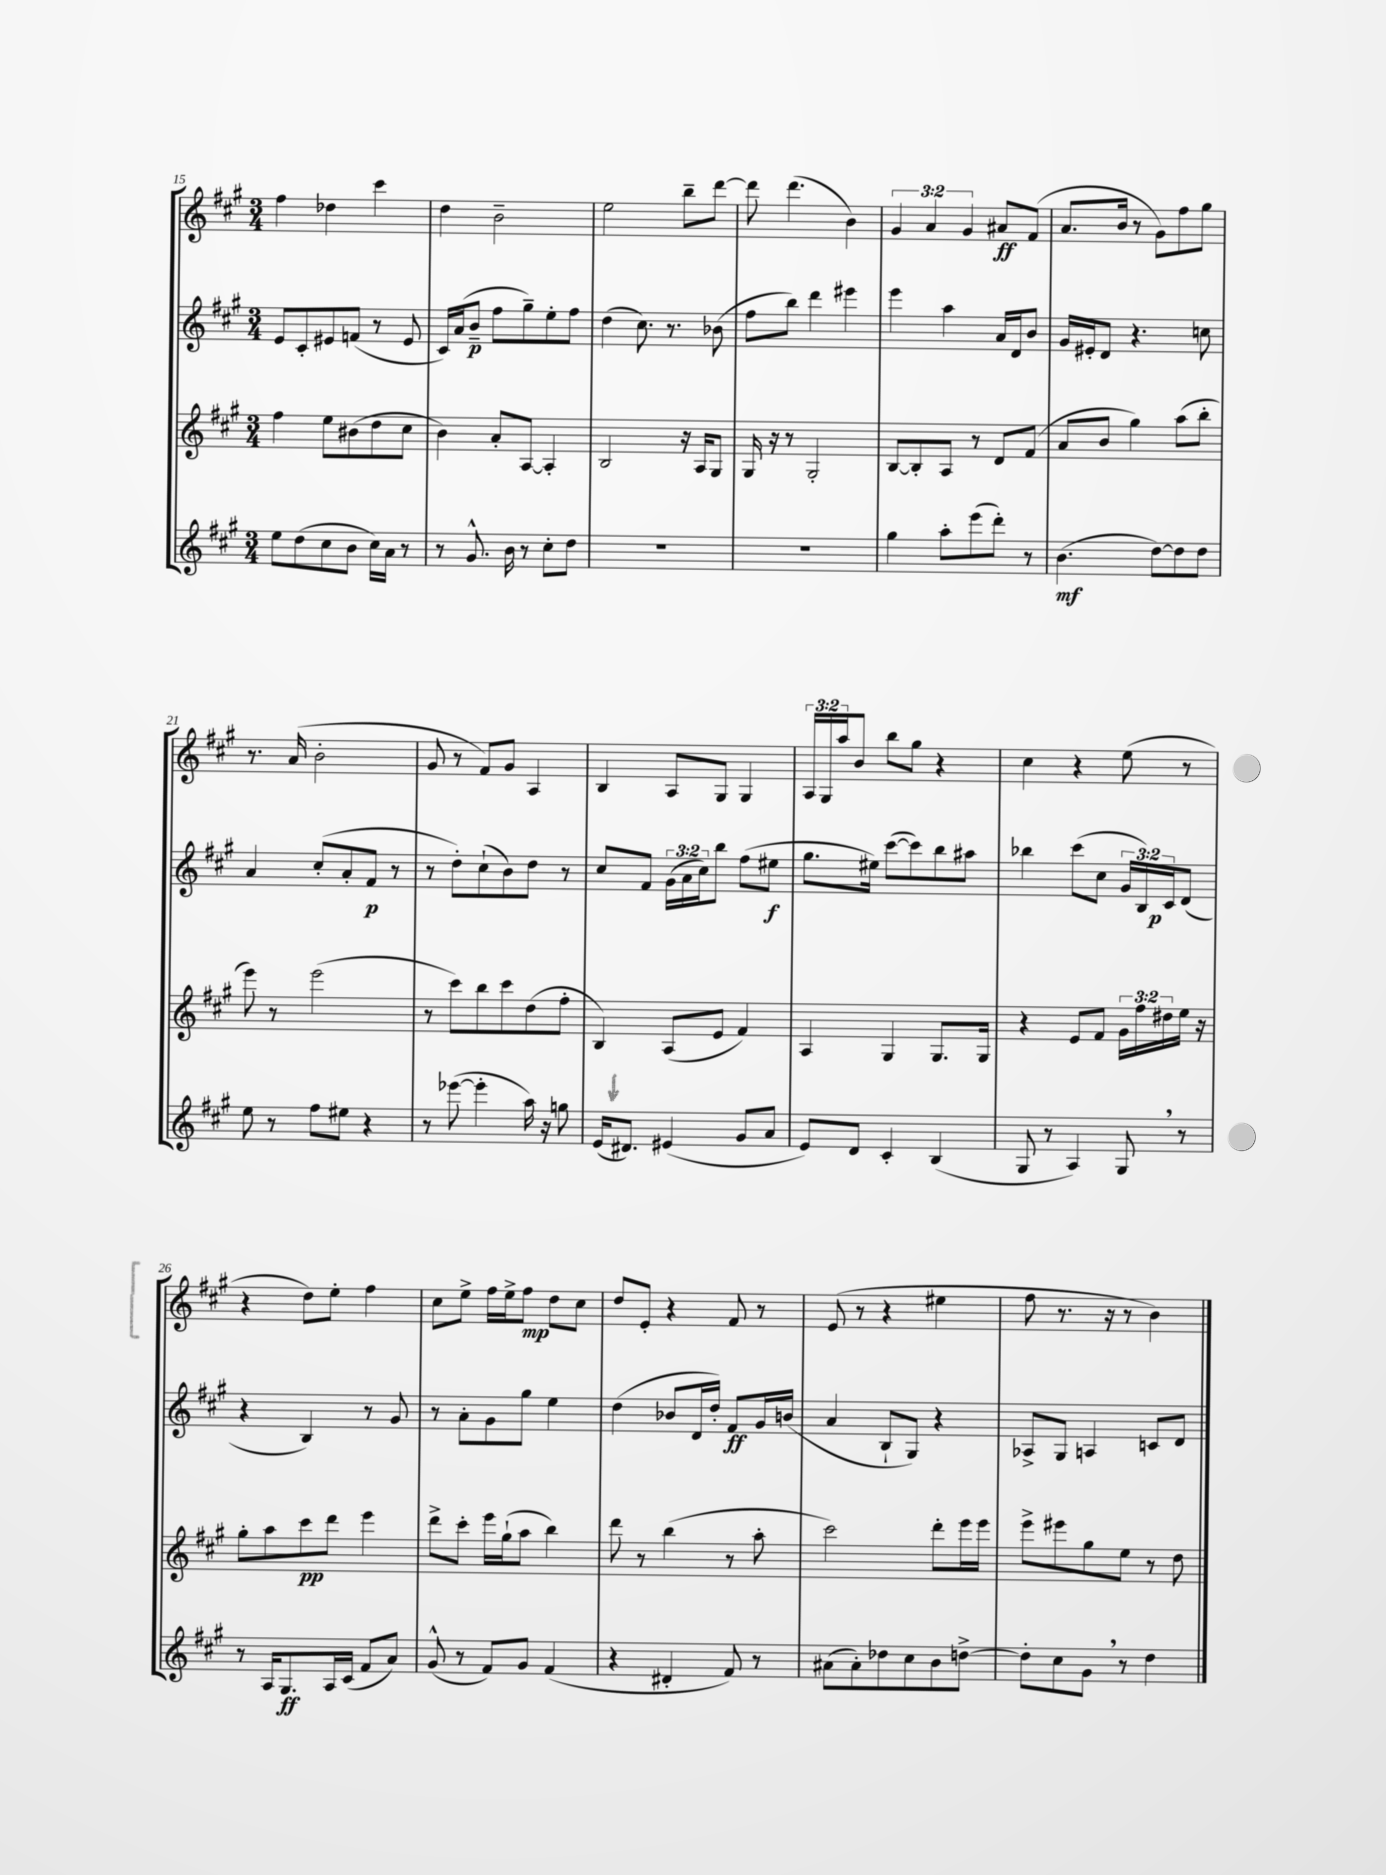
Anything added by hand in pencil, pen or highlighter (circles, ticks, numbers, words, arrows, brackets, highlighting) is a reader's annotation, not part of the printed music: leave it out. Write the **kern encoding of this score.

**kern	**kern	**kern	**kern
*staff4	*staff3	*staff2	*staff1
*clefG2	*clefG2	*clefG2	*clefG2
*k[f#c#g#]	*k[f#c#g#]	*k[f#c#g#]	*k[f#c#g#]
*M3/4	*M3/4	*M3/4	*M3/4
8ee	4ff#	8e	4ff#
(8dd	.	8c#'	.
8cc#	8ee	8e#	4dd-
8b	(8b#	(8f	.
16cc#)	8dd	8r	4ccc#
16a	.	.	.
8r	8cc#	8e#	.
=	=	=	=
8r	4b)	16c#)	4dd
.	.	(16a	.
8.g#^^	.	8b~	.
.	8a'	8ff#	2b~
16b	.	.	.
8r	[8A	8gg#~)	.
8cc#'	4A']	8ee'	.
8dd	.	8ff#	.
=	=	=	=
2.r	2B	(4dd	2ee
.	.	8.cc#)	.
.	.	8.r	.
.	16r	.	8bb~
.	16A	.	.
.	8G#	(8b-	[8ddd
=	=	=	=
2.r	16G#	8ff#	8ddd]
.	16r	.	.
.	8r	8bb)	(4.ddd
.	2G#'	4ddd	.
.	.	4eee#	4b)
=	=	=	=
4gg#	[8B	4eee	6g#
.	8B']	.	.
.	.	.	6a
8aa'	8A	4aa	.
.	.	.	6g#
(8eee	8r	.	.
8ddd')	8d	16a	8a#
.	.	16d	.
8r	(8f#	8b	(8f#
=	=	=	=
(4.b	8a	16g#	8.a
.	.	16e#'	.
.	8b	8d	.
.	.	.	16b
.	4gg#)	4.r	8r
[8dd)	.	.	8g#)
8dd]	(8aa	.	8ff#
8dd	8bb'	8cc	8gg#
=	=	=	=
8ee	8eee)	4a	8.r
8r	8r	.	.
.	.	.	(16a
8ff#	(2eee	(8cc#'	2b'
8ee#	.	8a'	.
4r	.	8f#	.
.	.	8r	.
=	=	=	=
8r	8r	8r	8g#
([8eee-	8ccc#)	8dd')	8r
4eee-']	8bb	(8cc#`	8f#)
.	8ccc#	8b)	8g#
16aa)	(8dd	8dd	4A
16r	.	.	.
8gg	8ff#'	8r	.
=	=	=	=
(16e	4B)	8cc#	4B
8.d#)	.	.	.
.	.	8f#	.
(4e#	(8A	(24g#	8A
.	.	24a	.
.	.	24cc#)	.
.	8e	8bb	8G#
8g#	4f#)	(8ff#	4G#
8a	.	8ee#	.
=	=	=	=
8e)	4A	8.gg#	24A
.	.	.	24G#
.	.	.	24aa
8d	.	.	8b
.	.	16ee#)	.
4c#'	4G#	([8ccc#	8bb
.	.	8ccc#])	8gg#
(4B	8.G#	8bb	4r
.	.	8aa#	.
.	16G#	.	.
=	=	=	=
8G#	4r	4bb-	4cc#
8r	.	.	.
4A)	8e	(8ccc#	4r
.	8f#	8cc#	.
8G#	24g#	24g#	(8ee
.	24ff#	24B)	.
.	24dd#	24c#	.
8r	16ee	(8d	8r
.	16r	.	.
=	=	=	=
8r	8gg#'	4r	4r
16A	8aa	.	.
8.G#	.	.	.
.	8ccc#	4B)	8dd)
16A	8ddd	.	8ee'
(16c#	.	.	.
8f#	4eee	8r	4ff#
8a)	.	8g#	.
=	=	=	=
(8g#^^	8ddd^	8r	8cc#
8r	8ccc#'	8a'	8ee^
8f#)	16eee	8g#	16ff#
.	(16gg#`	.	16ee^
8g#	8aa	8gg#	8ff#
(4f#	4bb)	4ee	8dd
.	.	.	8cc#
=	=	=	=
4r	8ddd	(4dd	8dd
.	8r	.	8e'
4d#'	(4bb	8b-	4r
.	.	16d	.
.	.	16dd')	.
8f#)	8r	8f#	8f#
8r	8aa'	16g#	8r
.	.	(16b	.
=	=	=	=
(8a#	2ccc#)	4a	(8e
8a#')	.	.	8r
8dd-	.	8B`	4r
8cc#	.	8G#)	.
8b	8ddd'	4r	4ee#
[8dd^	16eee	.	.
.	16eee	.	.
=	=	=	=
8dd']	8eee^	8A-^	8ff#
8cc#	8eee#	8G#	8.r
8g#	8gg#	4A	.
.	.	.	16r
8r	8ee	.	8r
4dd	8r	8c	4b)
.	8dd	8d	.
==	==	==	==
*-	*-	*-	*-
